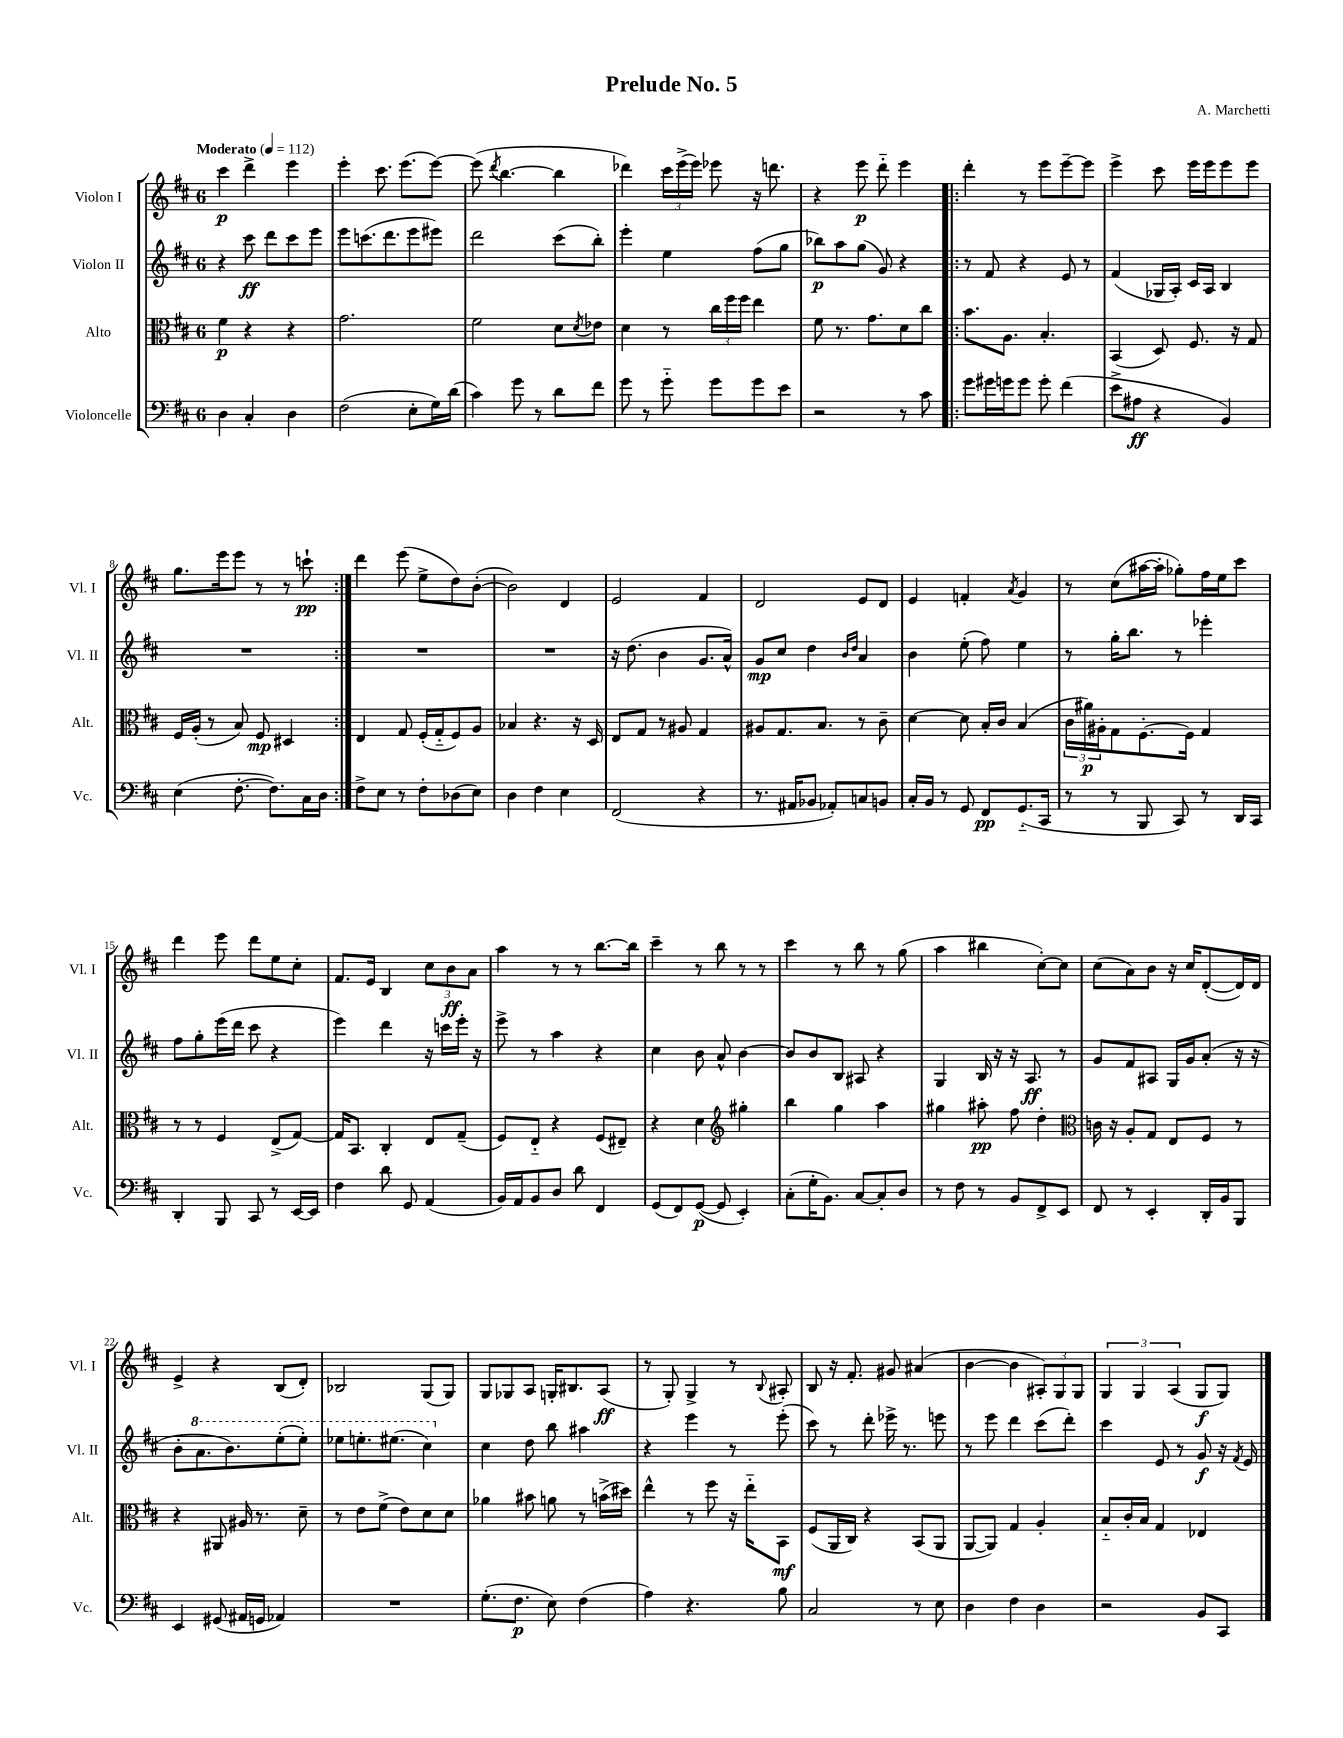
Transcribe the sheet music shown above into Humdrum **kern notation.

**kern	**dynam	**kern	**dynam	**kern	**dynam	**kern	**dynam
*part4	*part4	*part3	*part3	*part2	*part2	*part1	*part1
*staff4	*staff4	*staff3	*staff3	*staff2	*staff2	*staff1	*staff1
*I"Violoncelle	*	*I"Alto	*	*I"Violon II	*	*I"Violon I	*
*I'Vc.	*	*I'Alt.	*	*I'Vl. II	*	*I'Vl. I	*
*clefF4	*	*clefC3	*	*clefG2	*	*clefG2	*
*k[f#c#]	*	*k[f#c#]	*	*k[f#c#]	*	*k[f#c#]	*
*M6/8	*	*M6/8	*	*M6/8	*	*M6/8	*
*MM112	*	*MM112	*	*MM112	*	*MM112	*
=1	=1	=1	=1	=1	=1	=1	=1
!	!	!	!	!	!	!LO:TX:a:B:t=Moderato	!
4D\	.	4f#\	p	4r	.	4ccc#\	p
4C#'/	.	4r	.	8ccc#\	ff	4ddd^\	.
.	.	.	.	8ddd\L	.	.	.
4D\	.	4r	.	8ccc#\	.	4eee\	.
.	.	.	.	8eee\J	.	.	.
=2	=2	=2	=2	=2	=2	=2	=2
(2F#\	.	2.g\	.	8eee\L	.	4eee'\	.
.	.	.	.	(8.cccn\	.	.	.
.	.	.	.	.	.	8.ccc#\	.
.	.	.	.	8.ddd\	.	.	.
.	.	.	.	.	.	(8.eee\L	.
8E'\L	.	.	.	8eee\	.	.	.
16G\L)	.	.	.	8eee#X\J)	.	[8eee\J)	.
(16d\JJ	.	.	.	.	.	.	.
=3	=3	=3	=3	=3	=3	=3	=3
4c#\)	.	2f#\	.	2ddd\	.	(8eee\]	.
.	.	.	.	.	.	8qddd/	.
.	.	.	.	.	.	[4.bb\	.
8g\	.	.	.	.	.	.	.
8r	.	.	.	.	.	.	.
8d\L	.	8d\L	.	(8ccc#\L	.	4bb\]	.
.	.	8qd/	.	.	.	.	.
8f#\J	.	8e-X\J	.	8bb'\J)	.	.	.
=4	=4	=4	=4	=4	=4	=4	=4
8g\	.	4d\	.	4eee'\	.	4ddd-X\)	.
8r	.	.	.	.	.	.	.
8g\	.	8r	.	4ee\	.	24ccc#\LL	.
.	.	.	.	.	.	(24eee^\	.
.	.	.	.	.	.	24eee\JJ)	.
8g\L	.	24cc#\LL	.	.	.	8eee-X\	.
.	.	24ff#\	.	.	.	.	.
.	.	24ff#\JJ	.	.	.	.	.
8g\	.	4ee\	.	(8ff#\L	.	16r	.
.	.	.	.	.	.	8.dddn\	.
8e\J	.	.	.	8gg\J	.	.	.
=5	=5	=5	=5	=5	=5	=5	=5
2r	.	8f#\	.	8bb-X\L)	p	4r	.
.	.	8.r	.	8aa\	.	.	.
.	.	.	.	(8gg\J	.	8eee\	p
.	.	8.g\L	.	.	.	.	.
.	.	.	.	8g/)	.	8ddd\	.
8r	.	8d\	.	4r	.	4eee\	.
8c#\	.	8cc#\J	.	.	.	.	.
=6!|:	=6!|:	=6!|:	=6!|:	=6!|:	=6!|:	=6!|:	=6!|:
8g\L	.	8.b\L	.	8r	.	4ddd'\	.
16g#X\L	.	.	.	8f#/	.	.	.
16gn\J	.	8.A\J	.	.	.	.	.
8g\J	.	.	.	4r	.	8r	.
8g'\	.	4.B'/	.	.	.	8eee\L	.
(4f#\	.	.	.	8e/	.	[8eee~\	.
.	.	.	.	8r	.	8eee\J]	.
=7	=7	=7	=7	=7	=7	=7	=7
8e^\L	.	(4BB/	.	(4f#/	.	4eee^\	.
8A#X\J	ff	.	.	.	.	.	.
4r	.	8D/)	.	16G-X/LL	.	8ccc#\	.
.	.	.	.	16A'/JJ)	.	.	.
.	.	8.F#/	.	16c#/LL	.	16eee\LL	.
.	.	.	.	16A/JJ	.	16eee\J	.
4BB/)	.	.	.	4B/	.	8eee\	.
.	.	16r	.	.	.	.	.
.	.	8G/	.	.	.	8eee\J	.
!!LO:LB:g=z
=8	=8	=8	=8	=8	=8	=8	=8
(4E\	.	16F#/LL	.	2.r	.	8.gg\L	.
.	.	(16A'/JJ	.	.	.	.	.
.	.	8r	.	.	.	.	.
.	.	.	.	.	.	16eee\k	.
[8.F#'\	.	8B/)	.	.	.	8eee\J	.
.	.	8F#/	mp	.	.	8r	.
8.F#\L])	.	.	.	.	.	.	.
.	.	4D#X/	.	.	.	8r	.
16C#\L	.	.	.	.	.	8cccn`\	pp
16D\JJ	.	.	.	.	.	.	.
=9:|!	=9:|!	=9:|!	=9:|!	=9:|!	=9:|!	=9:|!	=9:|!
8F#^\L	.	4E/	.	2.r	.	4ddd\	.
8E\J	.	.	.	.	.	.	.
8r	.	8G/	.	.	.	(8eee\	.
8F#'\L	.	(16F#'/LL	.	.	.	8ee^\L	.
.	.	16G/J	.	.	.	.	.
(8D-X\	.	8F#/)	.	.	.	8dd\)	.
8E\J)	.	8A/J	.	.	.	([8b'\J	.
=10	=10	=10	=10	=10	=10	=10	=10
4D\	.	4B-X/	.	2.r	.	2b\])	.
4F#\	.	4.r	.	.	.	.	.
4E\	.	.	.	.	.	4d/	.
.	.	16r	.	.	.	.	.
.	.	16D/	.	.	.	.	.
=11	=11	=11	=11	=11	=11	=11	=11
(2FF#/	.	8E/L	.	16r	.	2e/	.
.	.	.	.	(8.dd\	.	.	.
.	.	8G/J	.	.	.	.	.
.	.	8r	.	4b\	.	.	.
.	.	8A#X/	.	.	.	.	.
4r	.	4G/	.	8.g/L	.	4f#/	.
.	.	.	.	16a^^/Jk)	.	.	.
=12	=12	=12	=12	=12	=12	=12	=12
8.r	.	8A#X/L	.	8g/L	mp	2d/	.
.	.	8.G/	.	8cc#/J	.	.	.
16AA#X/KL	.	.	.	.	.	.	.
8BB-X/J	.	.	.	4dd\	.	.	.
.	.	8.B/J	.	.	.	.	.
8AA-X'/L)	.	.	.	.	.	.	.
.	.	.	.	16qqb/LL	.	.	.
.	.	.	.	16qqdd/JJ	.	.	.
8Cn/	.	8r	.	4a/	.	8e/L	.
8BBn/J	.	8c#~\	.	.	.	8d/J	.
=13	=13	=13	=13	=13	=13	=13	=13
16C#'/LL	.	[4d\	.	4b\	.	4e/	.
16BB/JJ	.	.	.	.	.	.	.
8r	.	.	.	.	.	.	.
8GG/	.	8d\]	.	(8ee'\	.	4fn'/	.
8FF#/L	pp	16B'/LL	.	8ff#\)	.	.	.
.	.	16c#/JJ	.	.	.	.	.
.	.	.	.	.	.	8qa/	.
(8.GG/	.	(4B/	.	4ee\	.	4g/	.
16CC#/Jk	.	.	.	.	.	.	.
=14	=14	=14	=14	=14	=14	=14	=14
8r	.	24c#\LL	.	8r	.	8r	.
.	.	24a#X\)	p	.	.	.	.
.	.	24A#X'\J	.	.	.	.	.
8r	.	8G\	.	16gg'\KL	.	(8cc#\L	.
.	.	.	.	8.bb\J	.	.	.
8BBB/	.	[8.F#'\	.	.	.	[16aa#X\L	.
.	.	.	.	.	.	16aa#'\JJ]	.
8CC#/)	.	.	.	8r	.	8gg-X'\L)	.
.	.	16F#\Jk]	.	.	.	.	.
8r	.	4G/	.	4eee-X'\	.	16ff#\L	.
.	.	.	.	.	.	16ee\J	.
16DD/LL	.	.	.	.	.	8ccc#\J	.
16CC#/JJ	.	.	.	.	.	.	.
!!LO:LB:g=z
=15	=15	=15	=15	=15	=15	=15	=15
4DD'/	.	8r	.	8ff#\L	.	4ddd\	.
.	.	8r	.	8gg'\	.	.	.
8BBB/	.	4F#/	.	(16eee\L	.	8eee\	.
.	.	.	.	16ddd\JJ	.	.	.
8CC#/	.	.	.	8ccc#\	.	8ddd\L	.
8r	.	(8E^/L	.	4r	.	8ee\	.
[16EE/LL	.	[8G/J)	.	.	.	8cc#'\J	.
16EE/JJ]	.	.	.	.	.	.	.
=16	=16	=16	=16	=16	=16	=16	=16
4F#\	.	16G/KL]	.	4eee\)	.	8.f#/L	.
.	.	8.BB/J	.	.	.	.	.
.	.	.	.	.	.	16e/Jk	.
8d\	.	4C#'/	.	4ddd\	.	4B/	.
8GG/	.	.	.	.	.	.	.
(4AA/	.	8E/L	.	16r	.	12cc#\L	.
.	.	.	.	16cccn\LL	.	.	.
.	.	.	.	.	.	12b\	ff
.	.	(8G~/J	.	16eee'\JJ	.	.	.
.	.	.	.	.	.	12a\J	.
.	.	.	.	16r	.	.	.
=17	=17	=17	=17	=17	=17	=17	=17
16BB/LL)	.	8F#/L)	.	8eee^\	.	4aa\	.
16AA/J	.	.	.	.	.	.	.
8BB/	.	8E/J	.	8r	.	.	.
8D/J	.	4r	.	4aa\	.	8r	.
8d\	.	.	.	.	.	8r	.
4FF#/	.	(8F#/L	.	4r	.	[8.bb\L	.
.	.	8E#X~/J)	.	.	.	.	.
.	.	.	.	.	.	16bb\Jk]	.
=18	=18	=18	=18	=18	=18	=18	=18
(8GG/L	.	4r	.	4cc#\	.	4ccc#~\	.
8FF#/)	.	.	.	.	.	.	.
([8GG/J	p	4d\	.	8b\	.	8r	.
8GG/]	.	.	.	8a^^/	.	8bb\	.
*	*	*clefG2	*	*	*	*	*
4EE'/)	.	4gg#X'\	.	[4b\	.	8r	.
.	.	.	.	.	.	8r	.
=19	=19	=19	=19	=19	=19	=19	=19
(8C#'\L	.	4bb\	.	8b/L]	.	4ccc#\	.
16G'\K	.	.	.	8b/	.	.	.
8.BB\J)	.	.	.	.	.	.	.
.	.	4gg\	.	8B/J	.	8r	.
[8C#/L	.	.	.	8A#X/	.	8bb\	.
8C#'/]	.	4aa\	.	4r	.	8r	.
8D/J	.	.	.	.	.	(8gg\	.
=20	=20	=20	=20	=20	=20	=20	=20
8r	.	4gg#X\	.	4G/	.	4aa\	.
8F#\	.	.	.	.	.	.	.
8r	.	8aa#X'\	pp	16B/	.	4bb#X\	.
.	.	.	.	16r	.	.	.
8BB/L	.	8ff#\	.	16r	.	.	.
.	.	.	.	8.A/	ff	.	.
8FF#^/	.	4dd'\	.	.	.	[8cc#'\L)	.
8EE/J	.	.	.	8r	.	8cc#\J]	.
=21	=21	=21	=21	=21	=21	=21	=21
*	*	*clefC3	*	*	*	*	*
8FF#/	.	16cn\	.	8g/L	.	(8cc#\L	.
.	.	16r	.	.	.	.	.
8r	.	8A'/L	.	8f#/	.	8a\)	.
4EE'/	.	8G/J	.	8A#X/J	.	8b\J	.
.	.	8E/L	.	16G/LL	.	16r	.
.	.	.	.	16g/J	.	16cc#/KL	.
16DD'/LL	.	8F#/J	.	(8a'/J	.	([8d'/	.
16BB/J	.	.	.	.	.	.	.
8BBB/J	.	8r	.	16r	.	16d/L])	.
.	.	.	.	16r	.	16d/JJ	.
!!LO:LB:g=z
=22	=22	=22	=22	=22	=22	=22	=22
4EE/	.	4r	.	8b'\L	.	4e^/	.
*	*	*	*	*8va	*	*	*
.	.	.	.	8.aa\	.	.	.
(8GG#X/	.	8AA#X/	.	.	.	4r	.
.	.	.	.	8.bb\)	.	.	.
16AA#X/LL	.	16A#X/	.	.	.	.	.
16GGn/JJ	.	8.r	.	.	.	.	.
4AA-X/)	.	.	.	(8eee'\	.	(8B/L	.
.	.	8d~\	.	8eee'\J)	.	8d'/J)	.
=23	=23	=23	=23	=23	=23	=23	=23
2.r	.	8r	.	8eee-X\L	.	2B-X/	.
.	.	8e\L	.	8.eeen'\	.	.	.
.	.	(8f#^\J	.	.	.	.	.
.	.	.	.	(8.eee#X\J	.	.	.
.	.	8e\L)	.	.	.	.	.
.	.	8d\	.	4ccc#\)	.	(8G/L	.
.	.	8d\J	.	.	.	8G/J)	.
=24	=24	=24	=24	=24	=24	=24	=24
*	*	*	*	*X8va	*	*	*
(8.G'\L	.	4a-X\	.	4cc#\	.	8G/L	.
.	.	.	.	.	.	8G-X/	.
8.F#\J	p	.	.	.	.	.	.
.	.	8b#X\	.	8dd\	.	8A/J	.
8E\)	.	8an\	.	8bb\	.	16Gn'/KL	.
.	.	.	.	.	.	8.B#X/	.
(4F#\	.	8r	.	4aa#X\	.	.	.
.	.	(16bn^\LL	.	.	.	(8A/J	ff
.	.	16dd#X\JJ)	.	.	.	.	.
=25	=25	=25	=25	=25	=25	=25	=25
4A\)	.	4ee^^\	.	4r	.	8r	.
.	.	.	.	.	.	8G'/)	.
4.r	.	8r	.	4eee\	.	4G^/	.
.	.	8ff#\	.	.	.	.	.
.	.	16r	.	8r	.	8r	.
.	.	16ee\KL	.	.	.	.	.
.	.	.	.	.	.	8qqB/	.
8B\	.	8BB\J	mf	(8eee'\	.	8A#X'/	.
=26	=26	=26	=26	=26	=26	=26	=26
2C#/	.	(8F#/L	.	8ccc#\)	.	8B/	.
.	.	16AA/L	.	8r	.	16r	.
.	.	16C#/JJ)	.	.	.	8.f#'/	.
.	.	4r	.	8ddd'\	.	.	.
.	.	.	.	16eee-X^\	.	8g#X/	.
.	.	.	.	8.r	.	.	.
8r	.	(8BB/L	.	.	.	(4a#X/	.
8E\	.	8AA/J	.	8eeen\	.	.	.
=27	=27	=27	=27	=27	=27	=27	=27
4D\	.	[8AA/L	.	8r	.	[4b\	.
.	.	8AA/J])	.	8eee\	.	.	.
4F#\	.	4G/	.	4ddd\	.	4b\]	.
4D\	.	4A'/	.	(8ccc#\L	.	12A#X'/L)	.
.	.	.	.	.	.	12G/	.
.	.	.	.	8ddd'\J)	.	.	.
.	.	.	.	.	.	12G/J	.
=28	=28	=28	=28	=28	=28	=28	=28
2r	.	8B/L	.	4ccc#\	.	6G/	.
.	.	16c#'/L	.	.	.	.	.
.	.	.	.	.	.	6G/	.
.	.	16B/JJ	.	.	.	.	.
.	.	4G/	.	8e/	.	.	.
.	.	.	.	.	.	(6A/	.
.	.	.	.	8r	.	.	.
8BB/L	.	4E-X/	.	8g/	f	8G/L	f
8CC#/J	.	.	.	16r	.	8G/J)	.
.	.	.	.	8qf#/	.	.	.
.	.	.	.	16e/	.	.	.
==	==	==	==	==	==	==	==
*-	*-	*-	*-	*-	*-	*-	*-
